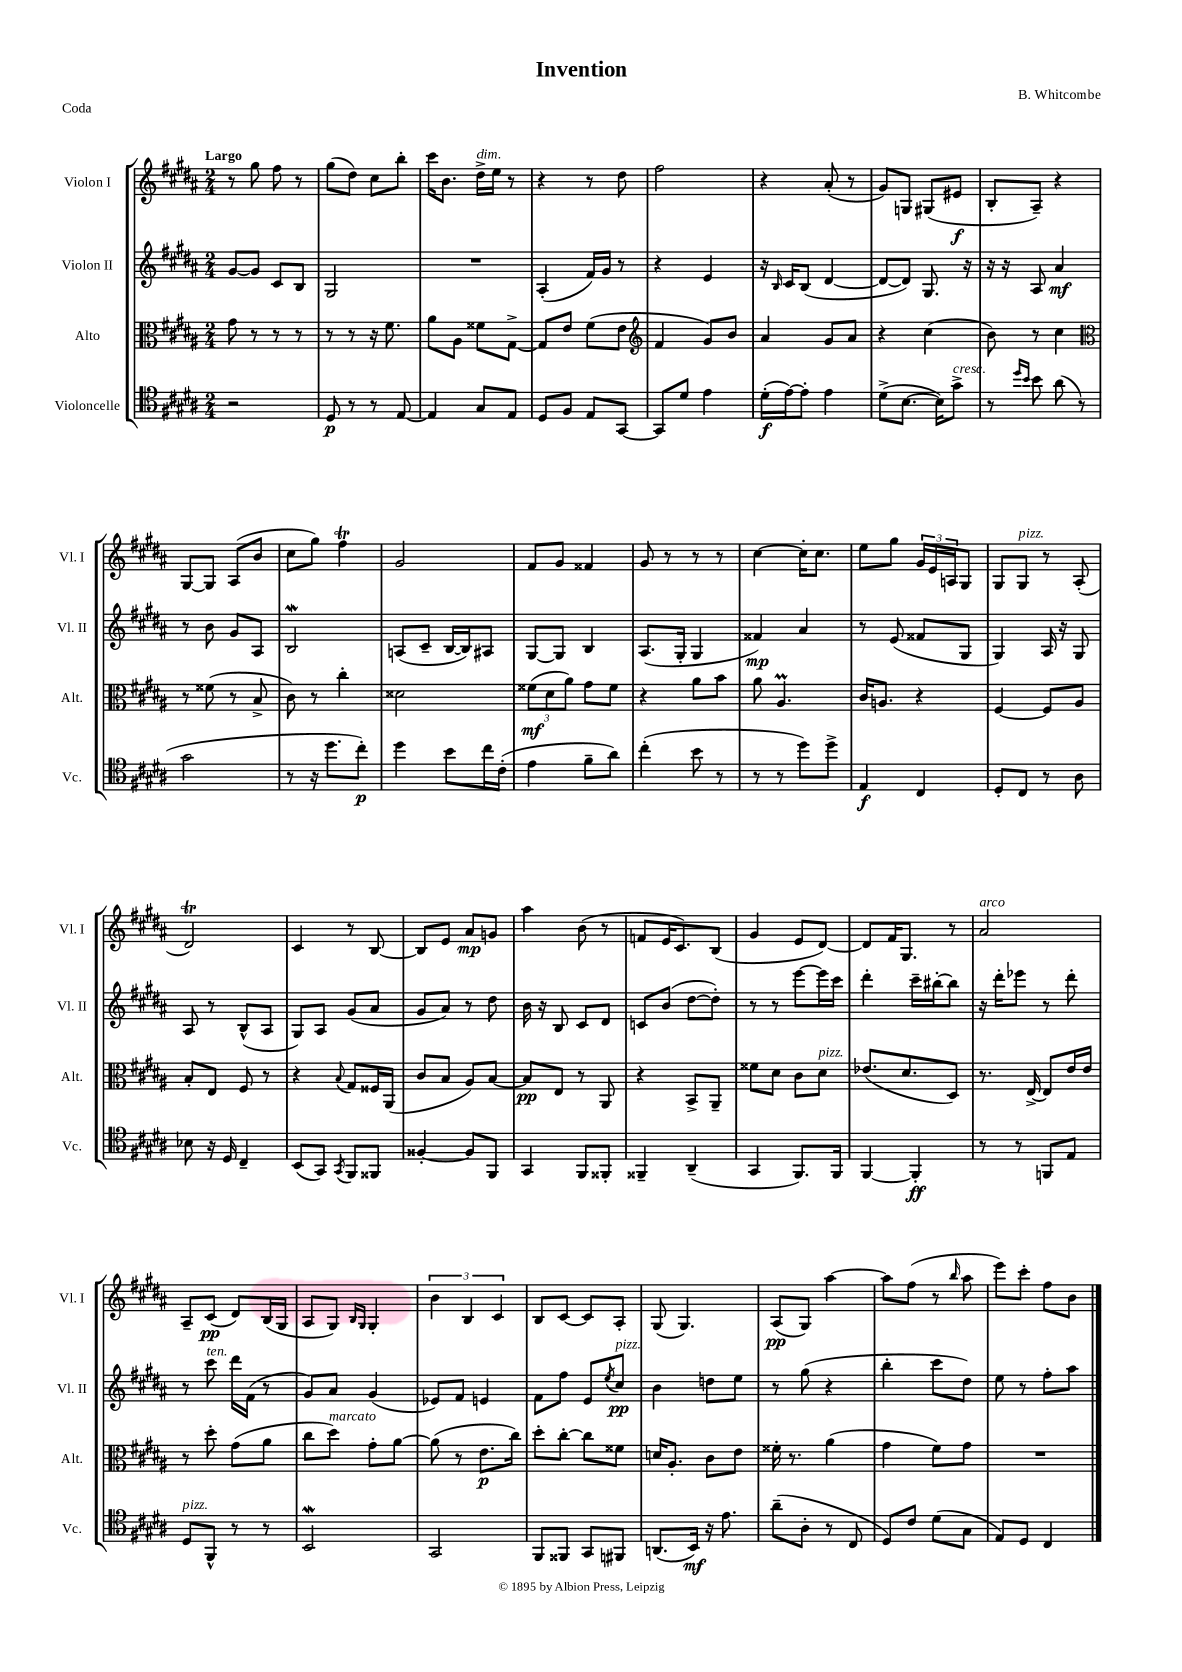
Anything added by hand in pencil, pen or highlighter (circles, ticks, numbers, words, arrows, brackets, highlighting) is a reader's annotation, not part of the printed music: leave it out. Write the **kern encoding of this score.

**kern	**dynam	**kern	**dynam	**kern	**dynam	**kern	**dynam
*part4	*part4	*part3	*part3	*part2	*part2	*part1	*part1
*staff4	*staff4	*staff3	*staff3	*staff2	*staff2	*staff1	*staff1
*I"Violoncelle	*	*I"Alto	*	*I"Violon II	*	*I"Violon I	*
*I'Vc.	*	*I'Alt.	*	*I'Vl. II	*	*I'Vl. I	*
*clefC4	*	*clefC3	*	*clefG2	*	*clefG2	*
*k[f#c#g#d#a#]	*	*k[f#c#g#d#a#]	*	*k[f#c#g#d#a#]	*	*k[f#c#g#d#a#]	*
*M2/4	*	*M2/4	*	*M2/4	*	*M2/4	*
=1	=1	=1	=1	=1	=1	=1	=1
!	!	!	!	!	!	!LO:TX:a:B:t=Largo	!
2r	.	8g#\	.	[8g#/L	.	8r	.
.	.	8r	.	8g#/J]	.	8gg#\	.
.	.	8r	.	8c#/L	.	8ff#\	.
.	.	8r	.	8B/J	.	8r	.
=2	=2	=2	=2	=2	=2	=2	=2
8D#/	p	8r	.	2G#/	.	(8gg#\L	.
8r	.	8r	.	.	.	8dd#\J)	.
8r	.	16r	.	.	.	8cc#\L	.
.	.	8.f#\	.	.	.	.	.
[8E/	.	.	.	.	.	8bb'\J	.
=3	=3	=3	=3	=3	=3	=3	=3
4E/]	.	8a#\L	.	2r	.	16ccc#\KL	.
.	.	.	.	.	.	8.b\J	.
.	.	8A#\J	.	.	.	.	.
!	!	!	!	!	!	!LO:TX:a:i:t=dim.	!
8G#/L	.	8f##X\L	.	.	.	16dd#^\LL	.
.	.	.	.	.	.	16ee\JJ	.
8E/J	.	[8G#^\J	.	.	.	8r	.
=4	=4	=4	=4	=4	=4	=4	=4
8D#/L	.	8G#/L]	.	(4A#'/	.	4r	.
8F#/J	.	8e/J	.	.	.	.	.
8E/L	.	(8f#\L	.	16f#/LL)	.	8r	.
.	.	.	.	16g#/JJ	.	.	.
[8GG#/J	.	8e\J	.	8r	.	8dd#\	.
=5	=5	=5	=5	=5	=5	=5	=5
*	*	*clefG2	*	*	*	*	*
8GG#/L]	.	4f#/	.	4r	.	2ff#\	.
8d#/J	.	.	.	.	.	.	.
4e\	.	8g#/L)	.	4e/	.	.	.
.	.	8b/J	.	.	.	.	.
=6	=6	=6	=6	=6	=6	=6	=6
(16d#'\LL	f	4a#/	.	16r	.	4r	.
.	.	.	.	16qqB/	.	.	.
[16e\J)	.	.	.	16c#/KL	.	.	.
8e'\J]	.	.	.	(8B/J	.	.	.
4e\	.	8g#/L	.	[4d#/	.	(8a#'/	.
.	.	8a#/J	.	.	.	8r	.
=7	=7	=7	=7	=7	=7	=7	=7
(8d#^\L	.	4r	.	8d#/L_	.	8g#/L)	.
[8.B\J	.	.	.	8d#/J])	.	8Gn/J	.
.	.	(4cc#\	.	8.G#/	.	(8G#X/L	.
16B\KL])	.	.	.	.	.	.	.
!LO:TX:a:i:t=cresc.	!	!	!	!	!	!	!
8g#^\J	.	.	.	.	.	8e#X/J	f
.	.	.	.	16r	.	.	.
=8	=8	=8	=8	=8	=8	=8	=8
8r	.	8b\)	.	16r	.	8B'/L	.
.	.	.	.	16r	.	.	.
16qqdd#/LL	.	.	.	.	.	.	.
16qqb/JJ	.	.	.	.	.	.	.
8b\	.	8r	.	8A#/	.	8A#~/J)	.
(8a#\	.	4cc#\	.	4a#/	mf	4r	.
8r	.	.	.	.	.	.	.
!!LO:LB:g=z
=9	=9	=9	=9	=9	=9	=9	=9
*	*	*clefC3	*	*	*	*	*
2g#\	.	8r	.	8r	.	[8G#/L	.
.	.	(8f##X\	.	8b\	.	8G#/J]	.
.	.	8r	.	8g#/L	.	(8A#/L	.
.	.	8B^/	.	8A#/J	.	8b/J	.
=10	=10	=10	=10	=10	=10	=10	=10
8r	.	8c#\)	.	2Bw/	.	8cc#\L	.
16r	.	8r	.	.	.	8gg#\J)	.
8.dd#\L	.	.	.	.	.	.	.
.	.	4cc#'\	.	.	.	4ff#T\	.
8cc#'\J)	p	.	.	.	.	.	.
=11	=11	=11	=11	=11	=11	=11	=11
4dd#\	.	2d##X\	.	(8An/L	.	2g#/	.
.	.	.	.	8c#~/J	.	.	.
8b\L	.	.	.	[16B/LL	.	.	.
.	.	.	.	16B/J])	.	.	.
16cc#\L	.	.	.	8A#X/J	.	.	.
(16c#'\JJ	.	.	.	.	.	.	.
=12	=12	=12	=12	=12	=12	=12	=12
4e\	.	(12f##X\L	mf	[8G#/L	.	8f#/L	.
.	.	12d#\	.	.	.	.	.
.	.	.	.	8G#/J]	.	8g#/J	.
.	.	12a#\J)	.	.	.	.	.
8f#~\L	.	8g#\L	.	4B/	.	4f##X/	.
8a#\J)	.	8f##\J	.	.	.	.	.
=13	=13	=13	=13	=13	=13	=13	=13
(4cc#'\	.	4r	.	(8.A#/L	.	8g#/	.
.	.	.	.	.	.	8r	.
.	.	.	.	16G#'/Jk	.	.	.
8b\	.	8a#\L	.	4G#/	.	8r	.
8r	.	8b\J	.	.	.	8r	.
=14	=14	=14	=14	=14	=14	=14	=14
8r	.	8a#\	.	4f##X/)	mp	[4cc#\	.
8r	.	4.A#m/	.	.	.	.	.
8dd#\L)	.	.	.	4a#/	.	16cc#'\KL]	.
.	.	.	.	.	.	8.cc#\J	.
8dd#^\J	.	.	.	.	.	.	.
=15	=15	=15	=15	=15	=15	=15	=15
4E/	f	16c#/KL	.	8r	.	8ee\L	.
.	.	8.An/J	.	.	.	.	.
.	.	.	.	(8e/	.	8gg#\J	.
4C#/	.	4r	.	8f##X/L	.	24g#/LL	.
.	.	.	.	.	.	24e/	.
.	.	.	.	.	.	24An/J	.
.	.	.	.	8G#/J	.	8G#/J	.
=16	=16	=16	=16	=16	=16	=16	=16
8D#'/L	.	[4F#/	.	4G#/)	.	8G#/L	.
!	!	!	!	!	!	!LO:TX:a:i:t=pizz.	!
8C#/J	.	.	.	.	.	8G#/J	.
8r	.	8F#/L]	.	16A#/	.	8r	.
.	.	.	.	16r	.	.	.
8A#\	.	8A#/J	.	8G#/	.	(8A#'/	.
!!LO:LB:g=z
=17	=17	=17	=17	=17	=17	=17	=17
8B-X\	.	8B'/L	.	8A#/	.	2d#t/)	.
16r	.	8E/J	.	8r	.	.	.
16D#/	.	.	.	.	.	.	.
4C#~/	.	8F#/	.	(8B^^/L	.	.	.
.	.	8r	.	8A#/J	.	.	.
=18	=18	=18	=18	=18	=18	=18	=18
(8BB/L	.	4r	.	8G#/L)	.	4c#/	.
8GG#/J)	.	.	.	8A#/J	.	.	.
8qGG#/	.	8qqB/	.	.	.	.	.
8FF#/L	.	8G#/L	.	(8g#/L	.	8r	.
8FF##X/J	.	16F##X/L	.	8a#/J	.	[8B/	.
.	.	(16AA#/JJ	.	.	.	.	.
=19	=19	=19	=19	=19	=19	=19	=19
[4F##X'/	.	8c#/L	.	8g#/L	.	8B/L]	.
.	.	8B/J	.	8a#/J)	.	8e/J	.
8F##/L]	.	8A#/L)	.	8r	.	8a#/L	mp
8FF#/J	.	[8B/J	.	8dd#\	.	8gn/J	.
=20	=20	=20	=20	=20	=20	=20	=20
4GG#/	.	8B/L]	pp	16b\	.	4aa#\	.
.	.	.	.	16r	.	.	.
.	.	8E/J	.	8B/	.	.	.
8FF#/L	.	8r	.	8c#/L	.	(8b\	.
8FF##X'/J	.	8AA#/	.	8d#/J	.	8r	.
=21	=21	=21	=21	=21	=21	=21	=21
4FF##X~/	.	4r	.	8cn/L	.	8fn/L	.
.	.	.	.	(8b/J	.	16e/K	.
.	.	.	.	.	.	8.c#/)	.
(4AA#~/	.	8BB^/L	.	[8dd#\L	.	.	.
.	.	8AA#~/J	.	8dd#'\J])	.	(8B/J	.
=22	=22	=22	=22	=22	=22	=22	=22
4GG#/	.	8f##X\L	.	8r	.	4g#/	.
.	.	8d#\J	.	8r	.	.	.
8.FF#/L)	.	8c#\L	.	[8eee\L	.	8e/L	.
!	!	!LO:TX:a:i:t=pizz.	!	!	!	!	!
.	.	8d#\J	.	16eee\L]	.	[8d#/J)	.
16FF#/Jk	.	.	.	16ccc#\JJ	.	.	.
=23	=23	=23	=23	=23	=23	=23	=23
[4FF#/	.	(8.e-X/L	.	4ddd#'\	.	8d#/L]	.
.	.	.	.	.	.	16f#/K	.
.	.	8.d#/	.	.	.	8.G#/J	.
4FF#'/]	ff	.	.	16ccc#~\LL	.	.	.
.	.	.	.	[16bb#X'\J	.	.	.
.	.	8D#/J)	.	8bb#\J]	.	8r	.
=24	=24	=24	=24	=24	=24	=24	=24
!	!	!	!	!	!	!LO:TX:a:i:t=arco	!
8r	.	8.r	.	16r	.	2a#/	.
.	.	.	.	16ddd#'\KL	.	.	.
8r	.	.	.	8eee-X\J	.	.	.
.	.	[16E^/	.	.	.	.	.
8FFn/L	.	8E/L]	.	8r	.	.	.
8E/J	.	16e/L	.	8ddd#'\	.	.	.
.	.	16e/JJ	.	.	.	.	.
!!LO:LB:g=z
=25	=25	=25	=25	=25	=25	=25	=25
!LO:TX:a:i:t=pizz.	!	!	!	!	!	!	!
8D#/L	.	8r	.	8r	.	8A#~/L	.
!	!	!	!	!LO:TX:a:i:t=ten.	!	!	!
8FF#^^/J	.	8dd#'\	.	8ccc#\	.	(8c#/J	pp
8r	.	(8g#\L	.	16ddd#\LL	.	8d#/L)	.
.	.	.	.	(16f#\JJ	.	.	.
8r	.	8a#\J	.	8r	.	(16B/L	.
.	.	.	.	.	.	16G#/JJ	.
=26	=26	=26	=26	=26	=26	=26	=26
2BBw/	.	8cc#\L	.	8g#/L)	.	8A#/L	.
!	!	!LO:TX:a:i:t=marcato	!	!	!	!	!
.	.	8dd#\J)	.	8a#/J	.	8G#/J)	.
.	.	.	.	.	.	16qqB/LL	.
.	.	.	.	.	.	16qqG#/JJ	.
.	.	8g#'\L	.	(4g#/	.	4G#'/	.
.	.	[8a#\J	.	.	.	.	.
=27	=27	=27	=27	=27	=27	=27	=27
2GG#/	.	(8a#\]	.	8e-X/L)	.	6b\	.
.	.	8r	.	8f#/J	.	.	.
.	.	.	.	.	.	6B/	.
.	.	8.e\L	p	4en/	.	.	.
.	.	.	.	.	.	6c#/	.
.	.	16cc#\Jk)	.	.	.	.	.
=28	=28	=28	=28	=28	=28	=28	=28
8FF#/L	.	8dd#'\L	.	8f#\L	.	8B/L	.
8FF##X/J	.	[8cc#'\J	.	8ff#\J	.	[8c#/J	.
8GG#/L	.	8cc#\L]	.	8e/L	.	8c#/L]	.
.	.	.	.	8qee/	.	.	.
!	!	!	!	!LO:TX:a:i:t=pizz.	!	!	!
8FF#X/J	.	8f##X\J	.	8cc#/J	pp	8A#'/J	.
=29	=29	=29	=29	=29	=29	=29	=29
(8.AAn/L	.	16dn/KL	.	4b\	.	(8G#/	.
.	.	8.A#'/J	.	.	.	.	.
.	.	.	.	.	.	4.G#/)	.
16BB/Jk)	mf	.	.	.	.	.	.
16r	.	8c#\L	.	8ddn\L	.	.	.
8.e\	.	.	.	.	.	.	.
.	.	8e\J	.	8ee\J	.	.	.
=30	=30	=30	=30	=30	=30	=30	=30
(8a#~\L	.	16f##X'\	.	8r	.	(8A#/L	pp
.	.	8.r	.	.	.	.	.
8A#'\J	.	.	.	(8gg#\	.	8G#/J)	.
8r	.	(4a#\	.	4r	.	[4aa#\	.
8C#/	.	.	.	.	.	.	.
=31	=31	=31	=31	=31	=31	=31	=31
8D#/L)	.	4g#\	.	4bb'\	.	8aa#\L]	.
8c#/J	.	.	.	.	.	(8ff#\J	.
(8d#\L	.	8f#\L)	.	8ccc#\L	.	8r	.
.	.	.	.	.	.	16qqbb/	.
8G#\J	.	8g#\J	.	8dd#\J)	.	8aa#\	.
=32	=32	=32	=32	=32	=32	=32	=32
8E/L)	.	2r	.	8ee\	.	8eee\L)	.
8D#/J	.	.	.	8r	.	8ccc#'\J	.
4C#/	.	.	.	8ff#'\L	.	8ff#\L	.
.	.	.	.	8aa#\J	.	8b\J	.
==	==	==	==	==	==	==	==
*-	*-	*-	*-	*-	*-	*-	*-
